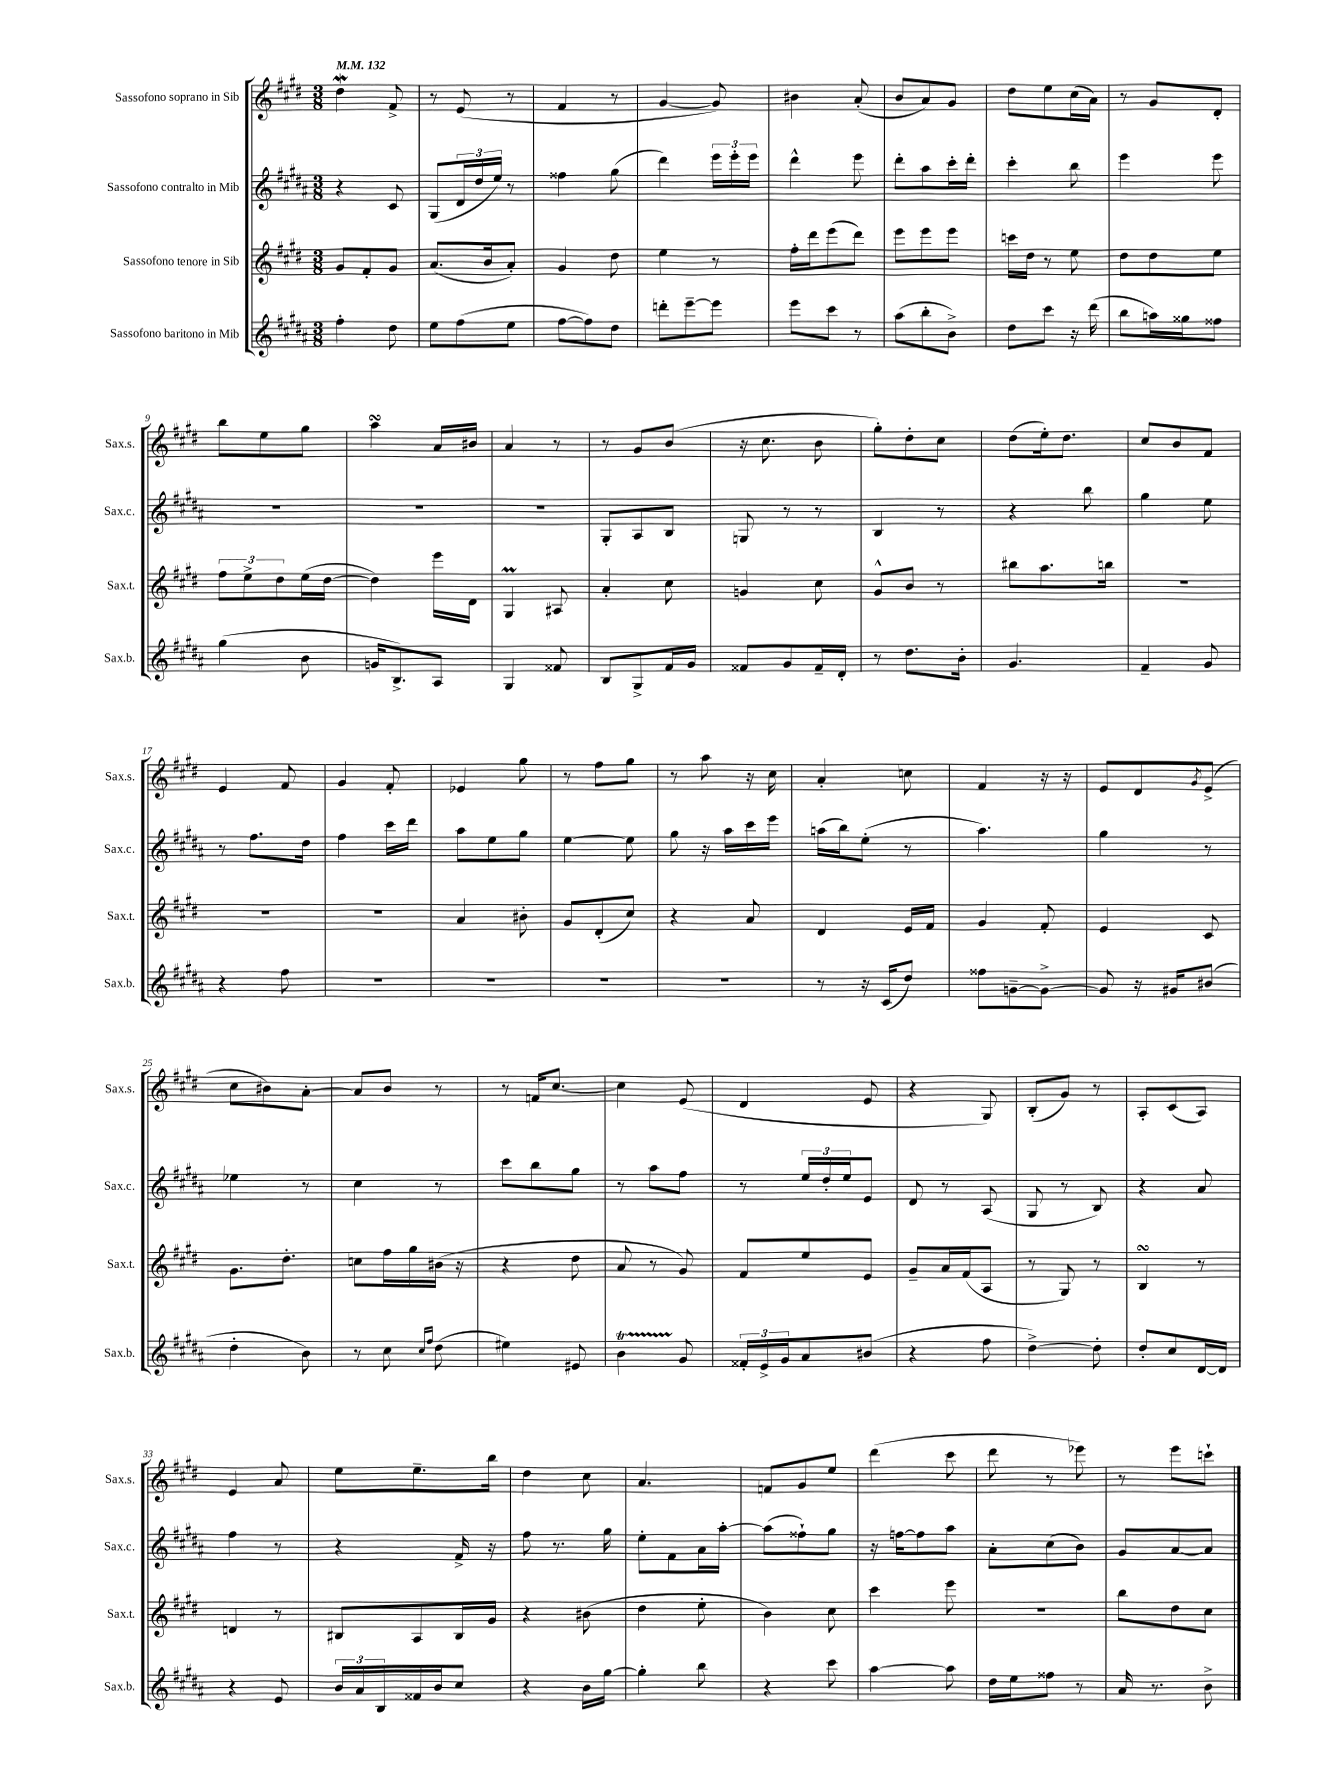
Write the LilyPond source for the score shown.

<<
\new StaffGroup <<
\new Staff = "s0" \with { instrumentName = "Sassofono soprano in Sib" shortInstrumentName = "Sax.s." } {
    \clef treble \key e \major \numericTimeSignature \time 3/8 \tempo 4 = 132
    dis''4\mordent fis'8-> |
    r8 e'8( r8 |
    fis'4 r8 |
    gis'4~ gis'8) |
    bis'4 a'8-.( |
    b'8 a'8) gis'8 |
    dis''8 e''8 cis''16( a'16) |
    r8 gis'8 dis'8-. |
    b''8 e''8 gis''8 |
    a''4\turn a'16 bis'16 |
    a'4 r8 |
    r8 gis'8 b'8( |
    r16 cis''8. b'8 |
    gis''8-.) dis''8-. cis''8 |
    dis''8( e''16-.) dis''8. |
    cis''8 b'8 fis'8 |
    e'4 fis'8 |
    gis'4 fis'8-. |
    ees'4 gis''8 |
    r8 fis''8 gis''8 |
    r8 a''8 r16 cis''16 |
    a'4-. c''8 |
    fis'4 r16 r16 |
    e'8 dis'8 \acciaccatura { gis'8 } e'8->( |
    cis''8 bis'8) a'8~-. |
    a'8 b'8 r8 |
    r8 f'16 cis''8.~ |
    cis''4 e'8( |
    dis'4 e'8 |
    r4 gis8) |
    b8-.( gis'8) r8 |
    a8-. cis'8( a8) |
    e'4 a'8 |
    e''8 e''8.-- b''16 |
    dis''4 cis''8 |
    a'4. |
    f'8 gis'8 e''8 |
    dis'''4( cis'''8 |
    dis'''8 r8 ees'''8) |
    r8 e'''8 c'''8-! \bar "|." |
}
\new Staff = "s1" \with { instrumentName = "Sassofono contralto in Mib" shortInstrumentName = "Sax.c." } {
    \clef treble \key b \major \numericTimeSignature \time 3/8
    r4 cis'8 |
    gis8( \tuplet 3/2 { dis'16 dis''16 e''16) } r8 |
    fisis''4 gis''8( |
    dis'''4) \tuplet 3/2 { e'''16 e'''16-. e'''16 } |
    dis'''4-^ e'''8 |
    dis'''8-. ais''8 cis'''16-. dis'''16-. |
    cis'''4-. b''8 |
    e'''4 e'''8 |
    R4. |
    R4. |
    R4. |
    gis8-. ais8 b8 |
    g8 r8 r8 |
    b4 r8 |
    r4 b''8 |
    gis''4 e''8 |
    r8 fis''8. dis''16 |
    fis''4 cis'''16 dis'''16 |
    ais''8 e''8 gis''8 |
    e''4~ e''8 |
    gis''8 r16 ais''16 cis'''16 e'''16 |
    a''16( b''16) e''8-.( r8 |
    ais''4.) |
    gis''4 r8 |
    ees''4 r8 |
    cis''4 r8 |
    cis'''8 b''8 gis''8 |
    r8 ais''8 fis''8 |
    r8 \tuplet 3/2 { e''16 dis''16-. e''16 } e'8 |
    dis'8 r8 ais8( |
    gis8 r8 b8) |
    r4 ais'8 |
    fis''4 r8 |
    r4 fis'16-> r16 |
    fis''8 r8. gis''16 |
    e''8-. fis'8 ais'16 ais''16~-. |
    ais''8( fisis''8-!) gis''8 |
    r16 f''16~ f''8 ais''8 |
    ais'8-. cis''8( b'8) |
    gis'8 ais'8~ ais'8 \bar "|." |
}
\new Staff = "s2" \with { instrumentName = "Sassofono tenore in Sib" shortInstrumentName = "Sax.t." } {
    \clef treble \key e \major \numericTimeSignature \time 3/8
    gis'8 fis'8-. gis'8 |
    a'8.( b'16 a'8-.) |
    gis'4 dis''8 |
    e''4 r8 |
    fis''16-. dis'''16 e'''8( dis'''8) |
    e'''8 e'''8 e'''8 |
    c'''16 dis''16 r8 e''8 |
    dis''8 dis''8 e''8 |
    \tuplet 3/2 { fis''8 e''8-> dis''8 } e''16( dis''16~ |
    dis''4) e'''16 dis'16 |
    gis4\prall ais8 |
    a'4-. cis''8 |
    g'4 cis''8 |
    gis'8-^ b'8 r8 |
    bis''8 a''8. b''16 |
    R4. |
    R4. |
    R4. |
    a'4 bis'8-. |
    gis'8 dis'8-.( cis''8) |
    r4 a'8 |
    dis'4 e'16 fis'16 |
    gis'4 fis'8-. |
    e'4 cis'8 |
    gis'8. dis''8.-. |
    c''8 fis''16 gis''16 bis'16( r16 |
    r4 dis''8 |
    a'8 r8 gis'8) |
    fis'8 e''8 e'8 |
    gis'8-- a'16 fis'16( a8 |
    r8 gis8) r8 |
    b4\turn r8 |
    d'4 r8 |
    bis8 a8 bis16 gis'16 |
    r4 bis'8( |
    dis''4 e''8-. |
    b'4) cis''8 |
    cis'''4 e'''8 |
    R4. |
    b''8 dis''8 cis''8 \bar "|." |
}
\new Staff = "s3" \with { instrumentName = "Sassofono baritono in Mib" shortInstrumentName = "Sax.b." } {
    \clef treble \key b \major \numericTimeSignature \time 3/8
    fis''4-. dis''8 |
    e''8 fis''8( e''8 |
    fis''8~ fis''8) dis''8 |
    d'''8-. e'''8~-- e'''8 |
    e'''8 cis'''8 r8 |
    ais''8( b''8-. b'8->) |
    dis''8 cis'''8 r16 dis'''16( |
    b''8 a''16) gisis''16 fisis''8 |
    gis''4( b'8 |
    g'16 b8.->) ais8 |
    gis4 fisis'8 |
    b8 gis8-> fis'16 gis'16 |
    fisis'8 gis'8 fisis'16-- dis'16-. |
    r8 dis''8. b'16-. |
    gis'4. |
    fis'4-- gis'8 |
    r4 fis''8 |
    R4. |
    R4. |
    R4. |
    R4. |
    r8 r16 cis'16( dis''8) |
    fisis''8 g'8~-- g'8~-> |
    g'8 r16 gis'16 bis'8( |
    dis''4-. b'8) |
    r8 cis''8 \grace { cis''16 fis''16 } dis''8( |
    eis''4) eis'8 |
    b'4\startTrillSpan gis'8\stopTrillSpan |
    \tuplet 3/2 { fisis'16-. e'16-> gis'16 } ais'8 bis'8( |
    r4 fis''8 |
    dis''4~->) dis''8-. |
    dis''8-. cis''8 dis'16~ dis'16 |
    r4 e'8 |
    \tuplet 3/2 { b'16 ais'16 b16 } fisis'16 b'16 cis''8 |
    r4 b'16 gis''16~ |
    gis''4-. b''8 |
    r4 cis'''8 |
    ais''4~ ais''8 |
    dis''16 e''16 fisis''8 r8 |
    ais'16 r8. b'8-> \bar "|." |
}
>>
>>
